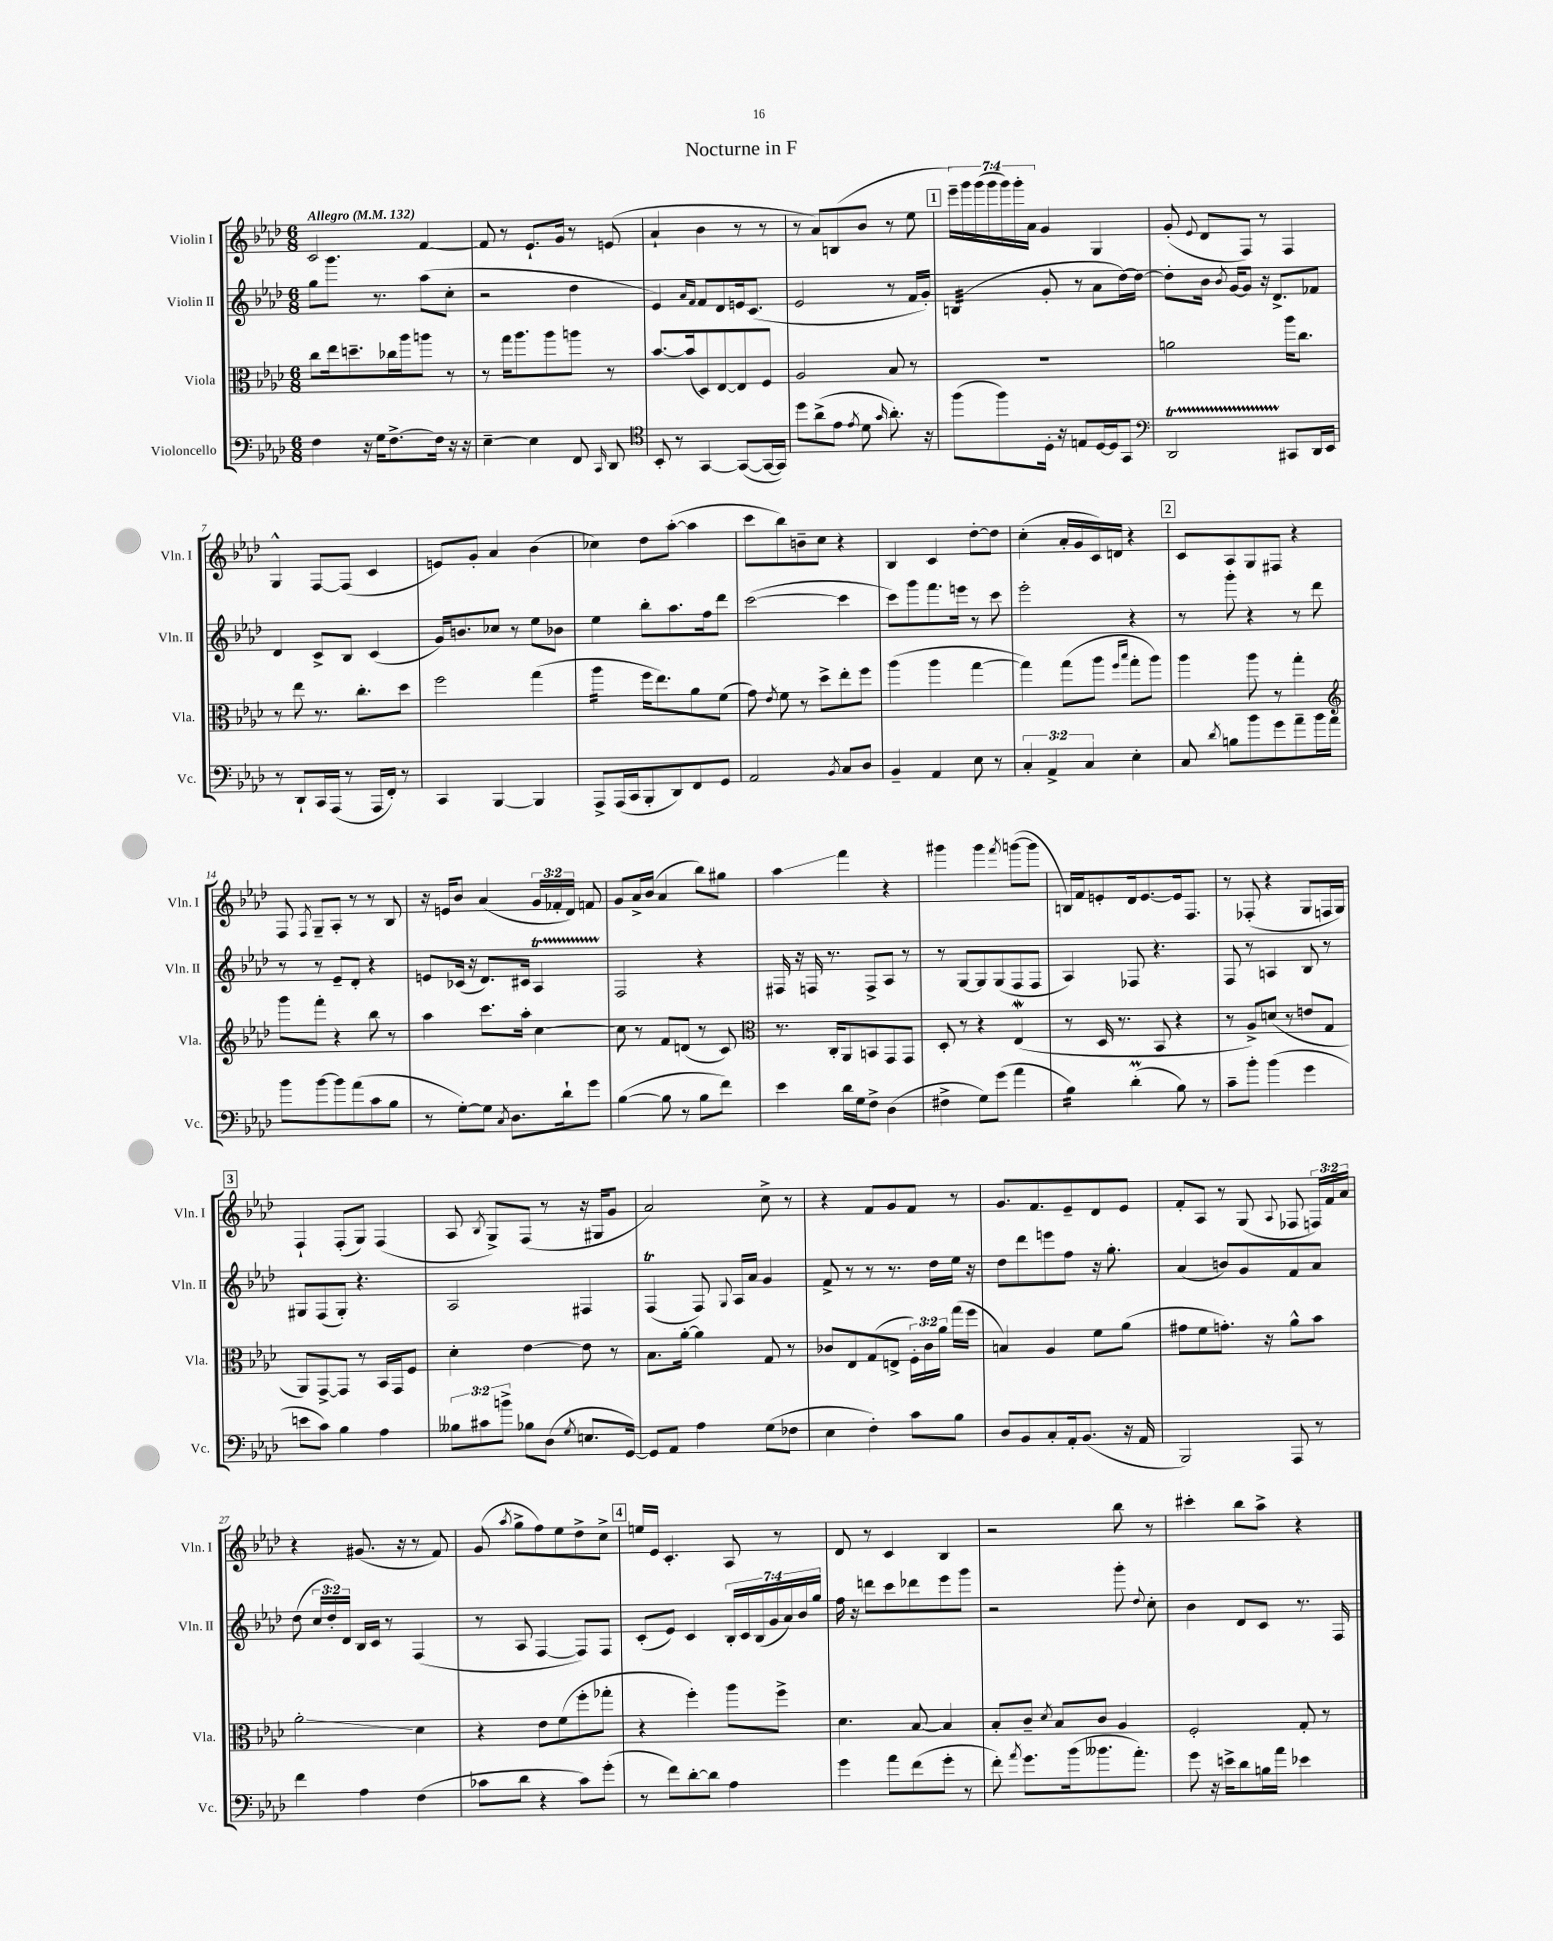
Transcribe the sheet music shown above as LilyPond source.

\header { title = "Nocturne in F" }
<<
\new StaffGroup <<
\new Staff = "s0" \with { instrumentName = "Violin I" shortInstrumentName = "Vln. I" } {
    \clef treble \key aes \major \numericTimeSignature \time 6/8 \override Staff.TupletNumber.text = #tuplet-number::calc-fraction-text \tempo "Allegro" 4 = 132
    \autoBeamOff c'2 f'4~ |
    f'8 r8 ees'8.[-! g'16] r8 e'8( |
    aes'4-! bes'4 r8 r8 |
    r8 aes'8[) b8( bes'8] r8 ees''8 |
    \mark \markup { \box "1" } \tuplet 7/4 { ees'''16[--) g'''16 g'''16( g'''16 g'''16) g'''16-. aes'16] } g'4 g4 |
    g'8-.( \appoggiatura { ees'8 } des'8[ f8]) r8 f4 |
    g4-^ f8[~ f8]( c'4 |
    e'8[) g'8]-. aes'4 bes'4( |
    ces''4) des''8[ aes''8]~-.( aes''4 |
    c'''8[ bes''8) b'8-- c''8] r4 |
    bes4 c'4 des''8[~-. des''8] |
    c''4-.( aes'16[-. g'16 c'16) d'16] r4 |
    \mark \markup { \box "2" } c'8[ aes8 g8 fis8] r4 |
    f8 \acciaccatura { f8 } g8[-- aes8]-. r8 r8 bes8 |
    r16 e'16[ bes'8] aes'4( \tuplet 3/2 { g'16[ fes'16-. des'16]) } f'8 |
    g'8[ aes'16-> bes'16]( aes'4 bes''8[) gis''8] |
    aes''4\glissando f'''4 r4 |
    gis'''4 gis'''4 \acciaccatura { f'''8 } g'''8[~( g'''8] |
    b16[) f'16 e'8-. des'16 e'8.~ e'16 f8.] |
    r8 fes8-.( r4 g8[ f16 g16]) |
    \mark \markup { \box "3" } f4-! f8[-.( g8]) f4( |
    aes8 \acciaccatura { bes8 } g8[->) f8]( r8 r16 gis16[ g'8] |
    aes'2) c''8-> r8 |
    r4 f'8[ g'8 f'8] r8 |
    g'8.[ f'8. ees'8-- des'8 ees'8] |
    f'8[-. aes8] r8 g8( \appoggiatura { aes8 } fes8 \tuplet 3/2 { f16[) f'16 aes'16] } |
    r4 gis'8.( r16 r8 f'8) |
    g'8( \acciaccatura { aes''8 } g''8[-> f''8) ees''8 des''8-> c''8]-> |
    \mark \markup { \box "4" } e''16[ ees'16] c'4.-. aes8 r8 |
    des'8 r8 c'4 bes4 |
    r2 bes''8 r8 |
    cis'''4-. bes''8[ aes''8]-> r4 \bar "|." |
}
\new Staff = "s1" \with { instrumentName = "Violin II" shortInstrumentName = "Vln. II" } {
    \clef treble \key aes \major \numericTimeSignature \time 6/8 \override Staff.TupletNumber.text = #tuplet-number::calc-fraction-text
    \autoBeamOff g''8[ g'''8.] r8. aes''8[( c''8]-. |
    r2 des''4 |
    ees'4) \grace { aes'16[ f'16] } f'8[ des'8 e'16 c'8.]( |
    ees'2 r8 f'16[ g'16]-.) |
    \mark \markup { \box "1" } b4:32( g'8-. r8 aes'8[ des''16~) des''16]~ |
    des''8[-. bes'16] \acciaccatura { bes'8 } g'16[~ g'8] r16 des'8.[-> fes'8] |
    des'4 c'8[-> bes8] c'4( |
    g'16[) b'8. ces''8] r8 ees''8[ bes'8] |
    ees''4 bes''8[-. aes''8. f''16 des'''8] |
    c'''2~( c'''4 |
    c'''8[) g'''8 f'''8. e'''16] r8 c'''8 |
    ees'''2-. r4 |
    \mark \markup { \box "2" } r8 g'''8-. r4 r8 des'''8 |
    r8 r8 ees'8[-- des'8]-. r4 |
    e'8[ ces'16]( r16 des'8.[) cis'16] aes4\startTrillSpan |
    f2\stopTrillSpan r4 |
    fis16 r16 f16 r8. f8[-> aes8] r8 |
    r8 g8[~ g8 g8( f8 f8] |
    aes4) fes8 r4. |
    f8 r8 a4 bes8 r8 |
    \mark \markup { \box "3" } gis8[ f8( gis8]-.) r4. |
    aes2 fis4 |
    f4\trill( f8) \appoggiatura { g8 } aes16[ aes'16] g'4 |
    f'8-> r8 r8 r8. des''16[ ees''16] r16 |
    des''8[ des'''8 e'''8 f''8] r16 g''8.-. |
    aes'4( b'8[) g'8 f'8 aes'8] |
    des''8( \tuplet 3/2 { c''16[ des''16-.) des'16] } bes16[ c'16] r8 f4( |
    r8 aes8 f4~ f8[) f8] |
    \mark \markup { \box "4" } c'8[-.( ees'8]) c'4 \tuplet 7/4 { bes16[-. c'16 bes16( g'16 aes'16) bes'16 g''16] } |
    f''16 r16 d'''8[ c'''8 des'''8 ees'''8 g'''8] |
    r2 g'''8-. \appoggiatura { des''8 } c''8-. |
    bes'4 des'8[ c'8] r8. f16 \bar "|." |
}
\new Staff = "s2" \with { instrumentName = "Viola" shortInstrumentName = "Vla." } {
    \clef alto \key aes \major \numericTimeSignature \time 6/8 \override Staff.TupletNumber.text = #tuplet-number::calc-fraction-text
    \autoBeamOff c''8[ ees''16 d''8.-- ces''16 aes''16 a''8] r8 |
    r8 g''16[ aes''8. aes''8 a''8] r8 |
    bes'8.[~ bes'16( des8) ees8~ ees8 f8] |
    aes2 bes8 r8 |
    \mark \markup { \box "1" } R2. |
    a'2 aes''16[ c''8.] |
    r8 ees''8 r8. c''8.[-. des''8] |
    f''2 g''4( |
    aes''4:16 f''16[ ees''8.) aes'8 f'8]( |
    g'8) \acciaccatura { ees'8 } f'8 r8 des''8[-> ees''8-. f''8] |
    aes''4( aes''4 g''4~ |
    g''4) g''8[( aes''8] \grace { f''16[ bes''16] } g''8[-. aes''8]) |
    \mark \markup { \box "2" } aes''4 aes''8 r8 g''4-. |
    \clef treble g'''8[ f'''8]-. r4 bes''8 r8 |
    aes''4 c'''8.[ aes''16]-. c''4~ |
    c''8 r8 f'8[ d'8]( r8 c'8) |
    \clef alto r8. c16[-. aes,8 b,8 g,8 g,8] |
    des8-. r8 r4 ees4\mordent( |
    r8 des16 r8. bes,8 r4 |
    r8 aes8[->) d'8]( r8 e'8[ g8] |
    \mark \markup { \box "3" } aes,8[) g,8~-> g,8] r8 bes,16[ g,16 f8] |
    des'4-. ees'4~ ees'8 r8 |
    bes8.[ aes'16]~-. aes'4 g8 r8 |
    ces'8[ ees8 g8( e8]-> \tuplet 3/2 { f16[-.) ces'16 aes'16] } g''16[( f''16] |
    b4) aes4 f'8[ aes'8]( |
    gis'8[ f'8 g'8.]-.) r16 aes'8[-^ bes'8] |
    aes'2-.\glissando des'4 |
    r4 ees'8[ f'8( f''8-. ges''8]-. |
    \mark \markup { \box "4" } r4 f''4-.) aes''8[ f''8]-> |
    des'4. bes8~ bes4 |
    bes8[-. c'8]-- \acciaccatura { des'8 } bes8[ c'8] aes4 |
    f2-. g8-. r8 \bar "|." |
}
\new Staff = "s3" \with { instrumentName = "Violoncello" shortInstrumentName = "Vc." } {
    \clef bass \key aes \major \numericTimeSignature \time 6/8 \override Staff.TupletNumber.text = #tuplet-number::calc-fraction-text
    \autoBeamOff f4 r16 g16[ f8.~-> f16] r16 r16 |
    ees4~-- ees4 f,8 \grace { c,16 } des,8 |
    \clef tenor bes,8-. r8 g,4~ g,8[~( g,16~ g,16]) |
    des''8[ aes'8->( ees'8] \acciaccatura { ees'8 } des'8 \grace { g'16 } aes'8.-.) r16 |
    \mark \markup { \box "1" } f''8[( f''8) des16]-. r16 e8[ des16~ des16 g,8] |
    \clef bass des,2\startTrillSpan cis,8[\stopTrillSpan des,16 ees,16] |
    r8 des,8[-! c,16 aes,,16]( r8 aes,,16[ f,16]-.) r8 |
    c,4 bes,,4~ bes,,4 |
    aes,,8[-> aes,,16( c,16 bes,,8-. des,8) f,8 g,8] |
    aes,2 \acciaccatura { bes,8 } c8[ des8] |
    bes,4-- aes,4 ees8 r8 |
    \tuplet 3/2 { c4-. aes,4-> c4 } ees4-. |
    \mark \markup { \box "2" } c8 \acciaccatura { des'8 } b8[ bes'8 g'8 aes'8-- bes'16 aes'16] |
    bes'8[ bes'8~ bes'8 aes'8( c'8 bes8] |
    r8 g8[~-.) g8] \acciaccatura { c8 } des8.[ des'16-! g'8] |
    bes4~( bes8 r8 bes8[ f'8]) |
    ees'4 des'16[ g16 f8]-> des4( |
    fis4-> g8[) g'8]( aes'4 |
    bes4:16) des'4-.\prall( bes8) r8 |
    c'8[-- bes'8]-. bes'4( g'4 |
    \mark \markup { \box "3" } e'8[ c'8]) bes4 aes4 |
    \tuplet 3/2 { beses8[ cis'8 b'8]-> } bes8[ des8]( \acciaccatura { g8 } e8.[ g,16]~) |
    g,8[ aes,8] aes4 g8[( fes8] |
    ees4 f4-.) c'8[ bes8] |
    des8[ bes,8 c8-. aes,16-. bes,8.]( r16 aes,16 |
    bes,,2) aes,,8 r8 |
    f'4 aes4 f4( |
    ces'8[ des'8] r4 ces'8[) g'8]-.( |
    \mark \markup { \box "4" } r8 f'8[) des'8~-. des'8] aes4 |
    g'4 aes'8[ f'8( g'8]-. r8 |
    f'8-.) \acciaccatura { aes'8 } g'8.[ bes'16( beses'8. aes'8.]-.) |
    g'8 r16 e'16[-> des'8 b16 aes'16] ees'4 \bar "|." |
}
>>
>>
